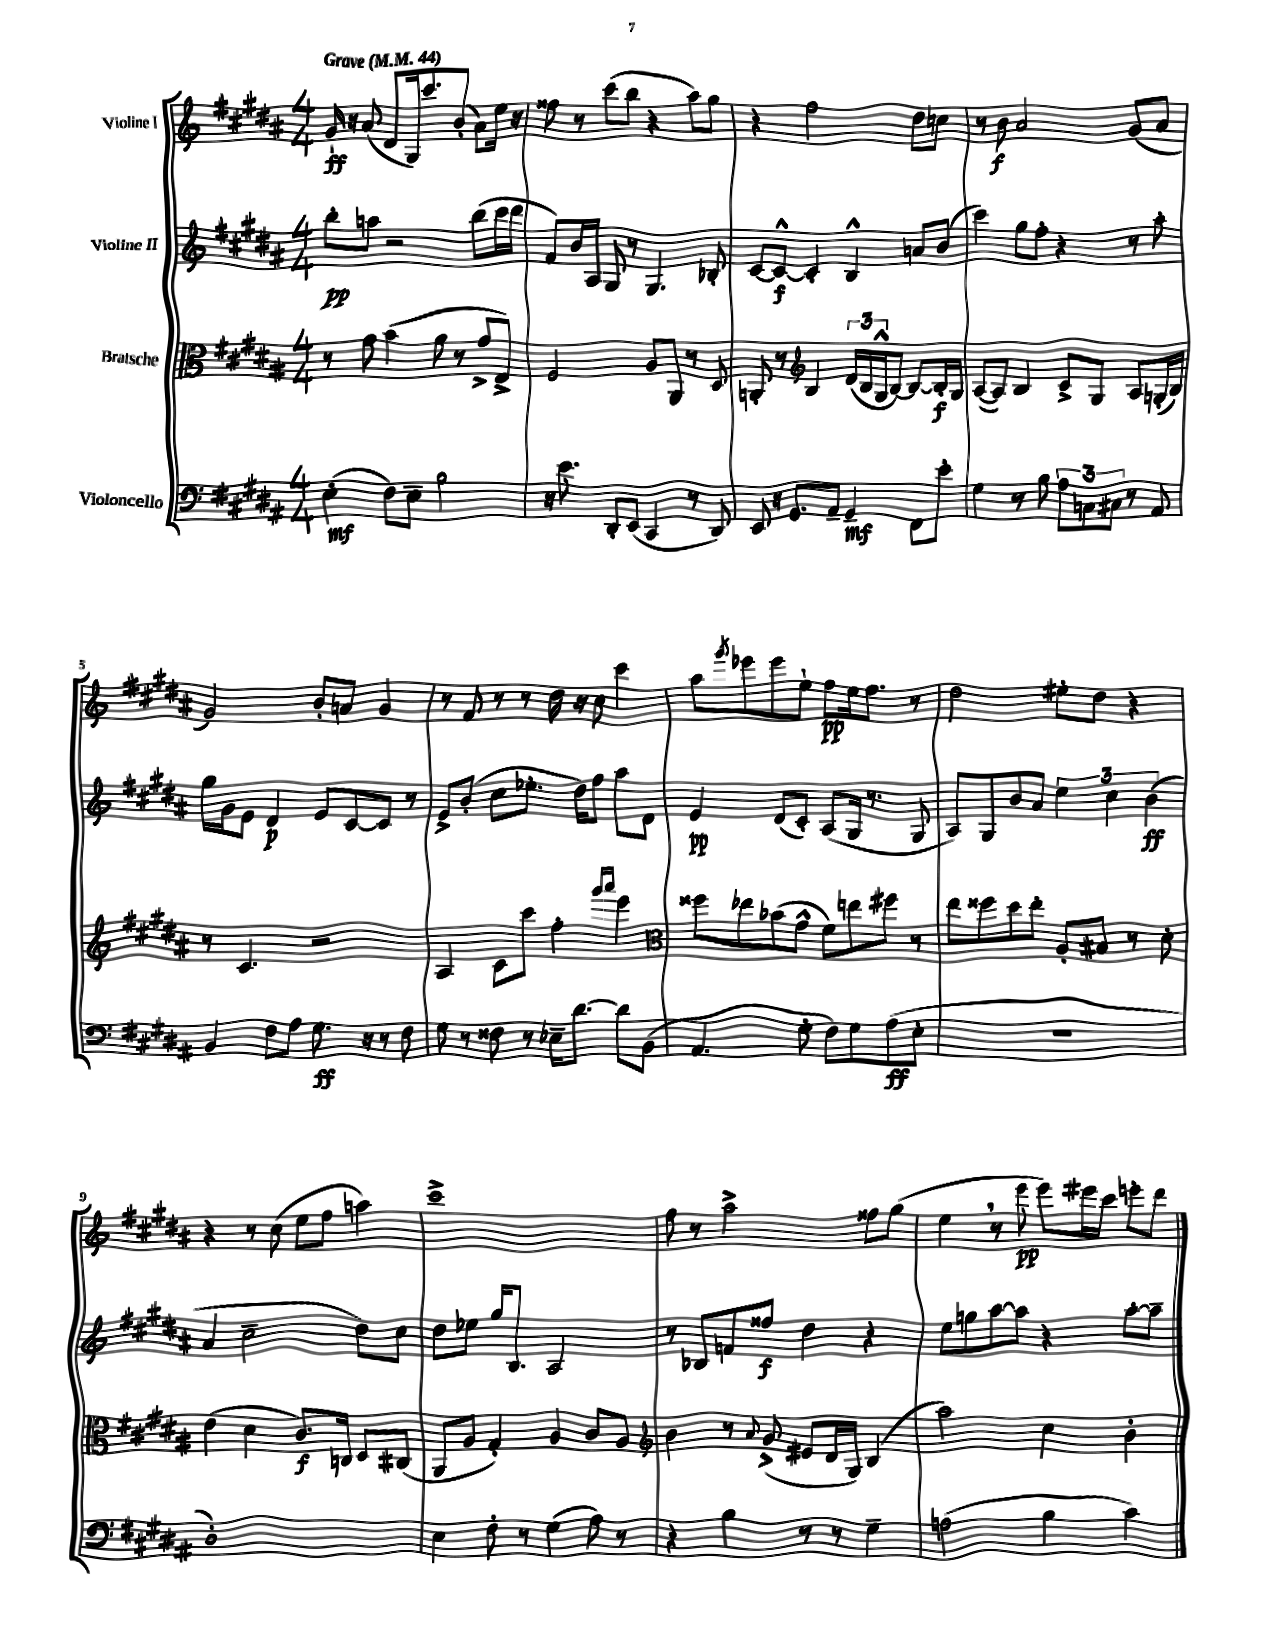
<<
\new StaffGroup <<
\new Staff = "s0" \with { instrumentName = "Violine I" } {
    \clef treble \key b \major \numericTimeSignature \time 4/4 \tempo "Grave" 4 = 44
    gis'16-!\ff r16 ais'8( dis'8 gis16) cis'''8. b'8-.( ais'8) e''16 r16 |
    fisis''8 r8 cis'''8( b''8 r4 ais''8) gis''8 |
    r4 fis''2 dis''8 c''8 |
    r8 b'8\f ais'2 gis'8( ais'8 |
    gis'2) b'8-. a'8 gis'4 |
    r8 fis'8 r8 r8 dis''16 r16 cis''8 cis'''4 |
    ais''8 \acciaccatura { gis'''8 } ees'''8 ees'''8 e''8-! fis''8\pp e''16 fis''8. r8 |
    dis''2 eis''8-. dis''8 r4 |
    r4 r8 cis''8( e''8 fis''8 a''4) |
    cis'''1-> |
    fis''8 r8 ais''2-> fisis''8 gis''8( |
    e''4 \breathe r8 e'''8\pp e'''8) eis'''16 cis'''16 e'''8-. dis'''8 \bar "|." |
}
\new Staff = "s1" \with { instrumentName = "Violine II" } {
    \clef treble \key b \major \numericTimeSignature \time 4/4
    b''8-.\pp a''8 r2 b''8( cis'''16 dis'''16 |
    fis'8) b'16 ais16 gis8 r8 gis4. bes8-. |
    cis'8~ cis'8~-^\f cis'4-. b4-^ a'8 b'8( |
    cis'''4) gis''8 fis''8-. r4 r8 ais''8-. |
    gis''16 gis'16 e'8 dis'4\p e'8 cis'8~ cis'8 r8 |
    e'8-> b'8-.( cis''8 ees''8.-. dis''16) fis''8 ais''8 dis'8 |
    e'4\pp dis'8( cis'8-.) ais8( gis16 r8. gis8 |
    ais8) gis8 b'8 ais'8 \tuplet 3/2 { e''4 cis''4 b'4\ff( } |
    ais'4 cis''2-- dis''8) cis''8 |
    dis''8 ees''8 gis''16 b8. ais2 |
    r8 bes8 f'8 fisis''8\f dis''4 r4 |
    e''8 g''8 ais''8~ ais''8 r4 ais''8~-. ais''8-- \bar "|." |
}
\new Staff = "s2" \with { instrumentName = "Bratsche" } {
    \clef alto \key b \major \numericTimeSignature \time 4/4
    r8 gis'8 b'4( ais'8 r8 gis'8-> e8->) |
    fis2 ais8 ais,8 r8 dis8 |
    a,8-. r8 \clef treble b4 \tuplet 3/2 { dis'16( b16 gis16-^ } b8~) b8~ b16-.\f gis16 |
    ais8~( ais8) b4 cis'8-> gis8 ais8 g16-.( b16) |
    r8 cis'4. r2 |
    ais4 cis'8 cis'''8 fis''4-. \grace { gis'''16 ais'''16 } e'''4 |
    \clef alto fisis''8 ees''8 bes'8( gis'8-^ fis'8) e''8 fis''8 r8 |
    e''8 fisis''8 dis''8 e''8-. ais8-. bis8 r8 dis'8-. |
    e'4( dis'4 cis'8.\f) c16 dis8 cis8( |
    ais,8 ais8 gis4-.) ais4 cis'8 ais8 |
    \clef treble b'4 r8 \appoggiatura { ais'8 } gis'8->( eis'8 dis'16 gis16) b4( |
    ais''2) cis''4 b'4-. \bar "|." |
}
\new Staff = "s3" \with { instrumentName = "Violoncello" } {
    \clef bass \key b \major \numericTimeSignature \time 4/4
    e4-.\mf( fis8) e8-- b2 |
    r16 e'8. dis,8-. e,8( cis,4 r8 dis,8) |
    e,8 r16 gis,8. ais,8-- gis,4--\mf fis,8 e'8-. |
    gis4 r8 b8 \tuplet 3/2 { ais8 c8 cis8 } r8 ais,8 |
    b,4 fis8 ais8 gis8.\ff r16 r8 fis8 |
    gis8 r8 fisis8 r8 ees16-- dis'8.~ dis'8 b,8( |
    ais,4. gis8-. fis8) gis8 ais8\ff( e8-. |
    R1 |
    dis1-.) |
    e4 fis8-. r8 gis4( ais8) r8 |
    r4 b4 r8 r8 gis4-- |
    a2( b4 cis'4) \bar "|." |
}
>>
>>
